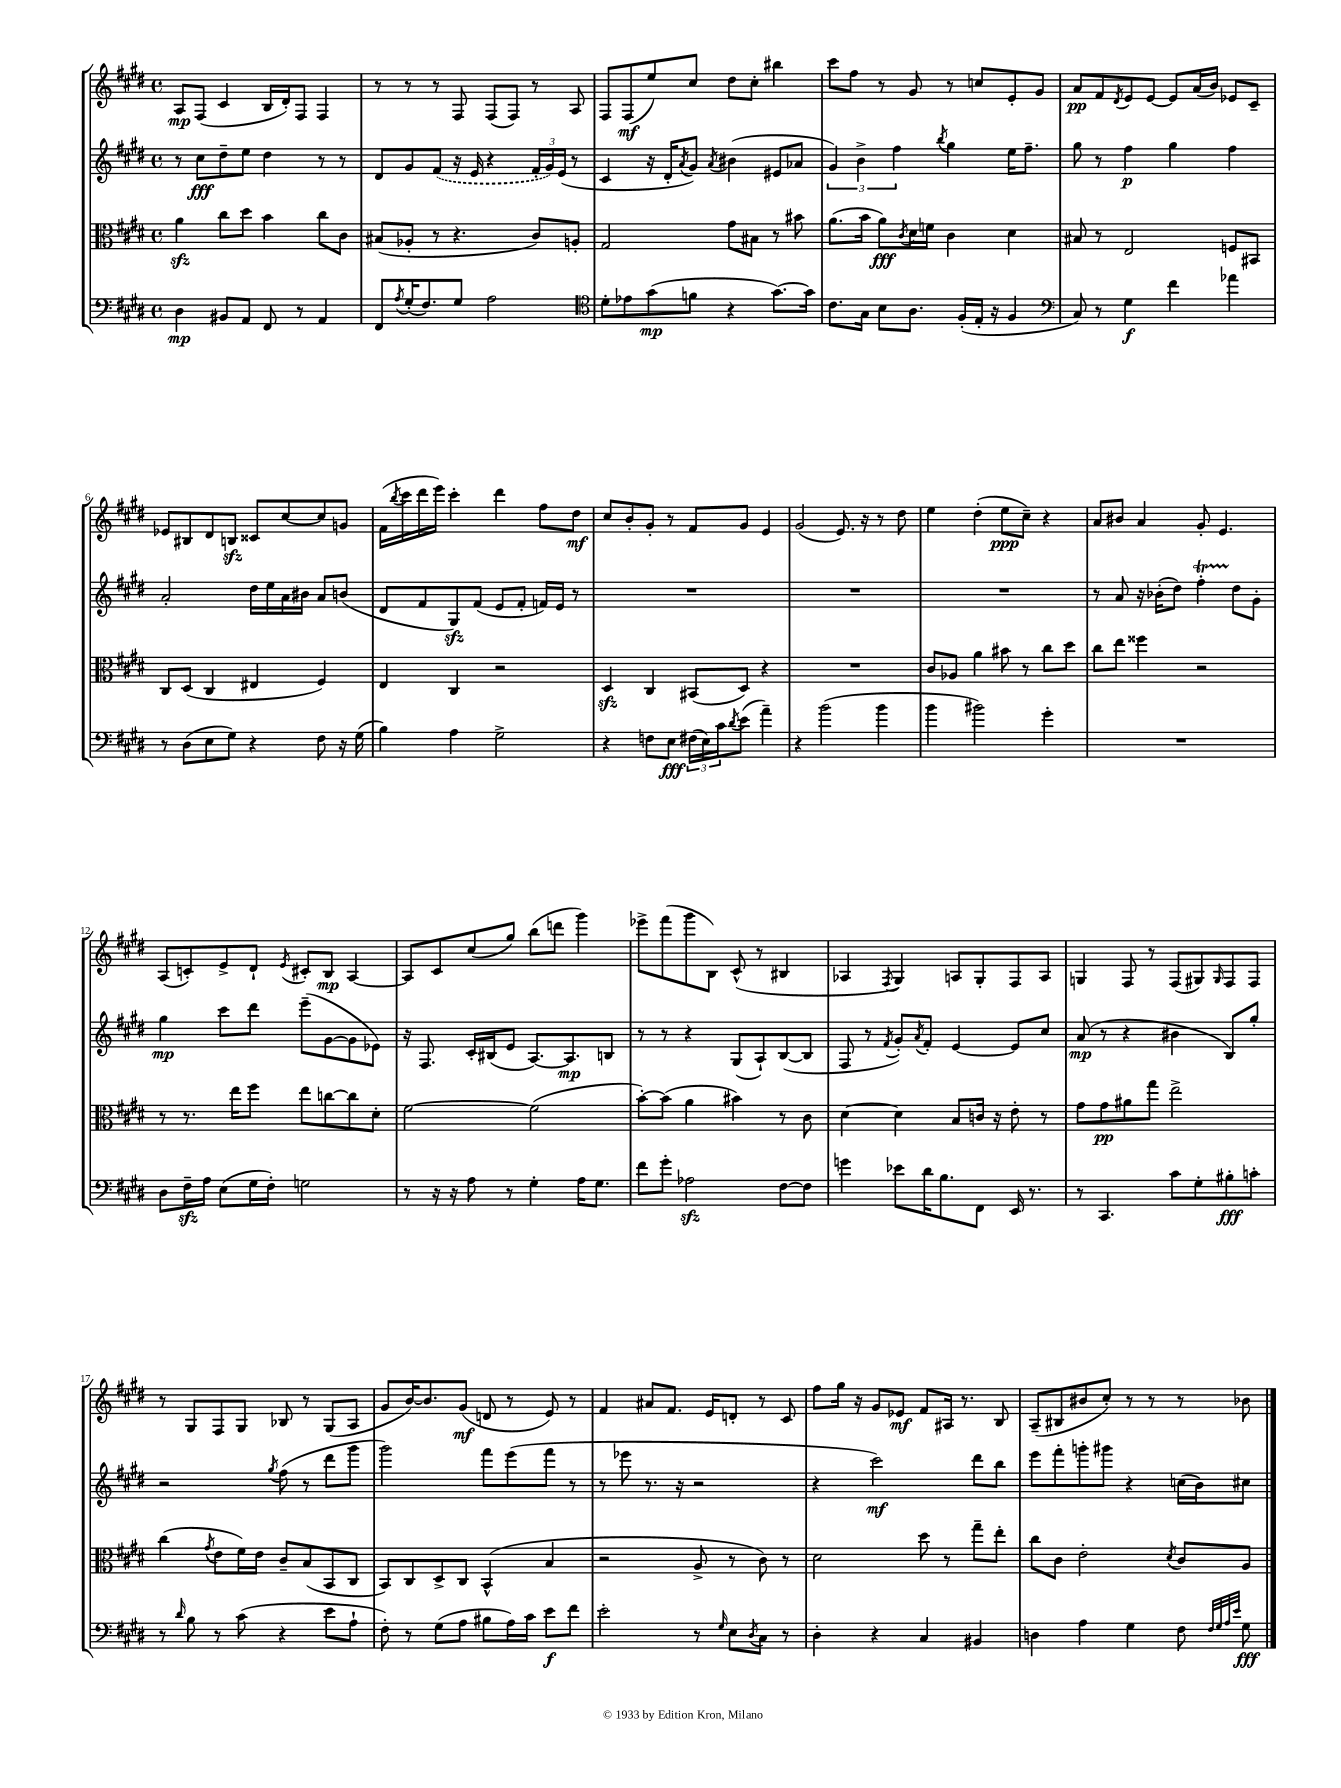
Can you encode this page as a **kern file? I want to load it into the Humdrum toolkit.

**kern	**kern	**kern	**kern
*staff4	*staff3	*staff2	*staff1
*clefF4	*clefC3	*clefG2	*clefG2
*k[f#c#g#d#]	*k[f#c#g#d#]	*k[f#c#g#d#]	*k[f#c#g#d#]
*M4/4	*M4/4	*M4/4	*M4/4
*met(c)	*met(c)	*met(c)	*met(c)
4D#\	4a\	8r	8A/L
.	.	8cc#\L	(8F#/J
8BB#/L	8cc#\L	8dd#~\	4c#/
8AA/J	8dd#\J	8ee\J	.
8FF#/	4b\	4dd#\	16B/LL
.	.	.	16d#'/J)
8r	.	.	8F#/J
4AA/	8cc#\L	8r	4F#/
.	8c#\J	8r	.
=	=	=	=
8FF#/L	(8B#/L	8d#/L	8r
8qA/	.	.	.
(16G#'/K	8A-'/J	8g#/	8r
8.F#/)	.	.	.
.	8r	(8f#/J	8r
8G#/J	4.r	16r	8F#/
.	.	16e/	.
2A\	.	4r	(8F#/L
.	.	.	8F#/J)
.	8c#/L)	24f#'/LL	8r
.	.	24g#/)	.
.	.	(24e/JJ	.
.	8A'/J	8r	8A/
=	=	=	=
*clefC4	*	*	*
8d#'\L	2G#/	4c#/	8F#/L
8e-\	.	.	(8F#/
(8g#\	.	16r	8ee/)
.	.	16d#'/LK	.
.	.	8qa/	.
8f\J	.	8g#/J)	8cc#/J
.	.	8qa/	.
4r	8g#\L	(4b#\	8dd#\L
.	8B#\J	.	8cc#'\J
[8.g#\L)	8r	8e#/L	4bb#\
.	8b#\	8a-/J	.
16g#\]Jk	.	.	.
=	=	=	=
8.c#\L	(8.a\L	6g#/)	8ccc#\L
.	.	.	8ff#\J
.	.	6b^\	.
16G#\Jk	16b\Jk	.	.
8B\L	8a\L)	.	8r
.	.	6ff#\	.
.	8qc#/	.	.
8.A\J	16d#\L	.	8g#/
.	16f\JJ	.	.
.	.	8qbb/	.
.	4c#\	4gg#\	8r
(16F#'/LL	.	.	.
16E'/JJ	.	.	8cc/L
16r	.	.	.
4F#/	4d#\	16ee\LK	8e'/
.	.	8.ff#~\J	.
.	.	.	8g#/J
=	=	=	=
*clefF4	*	*	*
8C#/)	8B#/	8gg#\	8a/L
8r	8r	8r	8f#/
.	.	.	8qd#/
4G#\	2E/	4ff#\	8e/
.	.	.	[8e/J
4f#\	.	4gg#\	8e/]L
.	.	.	(16a/L
.	.	.	16b/JJ)
4a-\	8F/L	4ff#\	8e-/L
.	8BB#/J	.	8c#~/J
=	=	=	=
8r	8C#/L	2a'/	8e-/L
(8D#\L	(8D#/J	.	8B#/
8E\	4C#/	.	8d#/
8G#\J)	.	.	8B/J
4r	4E#/	16dd#\LL	8c##/L
.	.	16ee\	.
.	.	16a\	[8cc#/
.	.	16b#\JJ	.
8F#\	4F#/)	8a/L	8cc#/]
16r	.	(8b/J	8g/J
(16G#\	.	.	.
=	=	=	=
4B\)	4E/	8d#/L	(16f#\LL
.	.	.	8qbb/
.	.	.	16ccc#\
.	.	8f#/	16ddd#\
.	.	.	16eee\JJ)
4A\	4C#/	8G#/)	4ccc#'\
.	.	(8f#/J	.
2G#^\	2r	8e/L	4ddd#\
.	.	8f#'/J	.
.	.	16f/LL)	8ff#\L
.	.	16e/JJ	.
.	.	8r	8dd#\J
=	=	=	=
4r	4D#/	1r	8cc#/L
.	.	.	8b'/
8F\L	4C#/	.	8g#'/J
8E\J	.	.	8r
(24F#\LL	(8BB#/L	.	8f#/L
24E\)	.	.	.
24c#\J	.	.	.
8qd#/	.	.	.
(8e\J	8D#/J)	.	8g#/J
4a~\)	4r	.	4e/
=	=	=	=
4r	1r	1r	(2g#/
(2b\	.	.	.
.	.	.	8.e/)
.	.	.	16r
4b\	.	.	8r
.	.	.	8dd#\
=	=	=	=
4b\	8c#/L	1r	4ee\
.	8A-/J	.	.
2b#\)	4a\	.	(4dd#'\
.	8b#\	.	8ee\L
.	8r	.	8cc#~\J)
4g#'\	8cc#\L	.	4r
.	8dd#\J	.	.
=	=	=	=
1r	8cc#\L	8r	8a/L
.	8ee\J	8a/	8b#/J
.	4ff##\	16r	4a/
.	.	(16b-'\LK	.
.	.	8dd#\J)	.
.	2r	4ff#'\	8g#'/
.	.	.	4.e/
.	.	8dd#\L	.
.	.	8g#'\J	.
=	=	=	=
8D#\L	8r	4gg#\	(8A/L
16F#~\L	8.r	.	8c'/)
16A\JJ	.	.	.
(8E\L	.	8ccc#\L	8e^/
.	16ee\LK	.	.
16G#\L	8ff#\J	8ddd#\J	8d#`/J
16F#'\JJ)	.	.	.
.	.	.	8qe/
2G\	8ee\L	(8eee~\L	8c#'/L
.	[8cc\	[8g#\	8B/J
.	8cc\]	8g#\]	[4A/
.	8d#'\J	8e-\J)	.
=	=	=	=
8r	[2f#\	16r	8A/]L
.	.	8.F#/	.
16r	.	.	8c#/
16r	.	.	.
8A\	.	16c#'/LL	(8cc#/
.	.	(16B#/J	.
8r	.	8e/J	8gg#/J)
4G#'\	(2f#\]	[8.A/L)	(8bb\L
.	.	.	8ddd\J
.	.	8.A/]	.
16A\LK	.	.	4ggg#\)
8.G#\J	.	.	.
.	.	8B/J	.
=	=	=	=
8f#\L	[8b'\L)	8r	8eee-^\L
8g#'\J	(8b\]J	8r	(8fff#\
2A-\	4a\	4r	8ggg#\
.	.	.	8B\J)
.	4b#\)	(8G#/L	(8c#^^/
.	.	8A`/)	8r
[8F#\L	8r	([8B/	4B#/
8F#\]J	8c#\	8B/]J	.
=	=	=	=
4g\	[4d#\	8F#/	4A-/
.	.	8r	.
.	.	8qf#/	8qF#/
8e-\L	4d#\]	8g#'/L)	4G#/)
.	.	8qa/	.
16d#\K	.	8f#'/J	.
8.B\	.	.	.
.	8B/L	[4e/	8A/L
8FF#\J	16c/Jk	.	8G#'/
.	16r	.	.
16EE/	8e'\	8e/]L	8F#/
8.r	.	.	.
.	8r	8cc#/J	8A/J
=	=	=	=
8r	8g#\L	(8a/	4G/
4.CC#/	8g#\	8r	.
.	8a#\	4r	8F#/
.	8gg#\J	.	8r
8c#\L	2ee^\	4b#\	(8F#/L
8G#'\	.	.	8G#/)
.	.	.	16qqG#/
8B#'\	.	8B/L)	8F#/
8c'\J	.	8gg#'/J	8F#/J
=	=	=	=
8r	(4cc#\	2r	8r
16qqd#/	.	.	.
8B\	.	.	8G#/L
.	8qg#/	.	.
8r	8e\L	.	8F#/
(8c#\	16f#\L)	.	8G#/J
.	16e\JJ	.	.
.	.	8qgg#/	.
4r	8c#~/L	(8ff#\	8B-/
.	(8B/	8r	8r
8e\L	8BB/	8ddd#\L	(8G#/L
8A`\J	8C#/J	8ggg#\J	8A/J
=	=	=	=
8F#'\)	8BB/L)	2ggg#\)	8g#/L
8r	8C#/	.	[16b/K)
.	.	.	8.b/]
(8G#\L	8D#^/	.	.
8A\J	8C#/J	.	(8g#/J
8B#\L	(4BB^^/	8fff#\L	8d/
16A\L)	.	(8eee\	8r
16c#\JJ	.	.	.
8e\L	4B/	8fff#\J	8e/)
8f#\J	.	8r	8r
=	=	=	=
2e'\	2r	8r	4f#/
.	.	8eee-\	.
.	.	8.r	8a#/L
.	.	.	8.f#/J
.	.	16r	.
8r	8A^/	2r	.
.	.	.	16e/LK
16qqG#/	.	.	.
8E\L	8r	.	8d'/J
8qD#/	.	.	.
8C#\J	8c#\)	.	8r
8r	8r	.	8c#/
=	=	=	=
4D#'\	2d#\	4r	8ff#\L
.	.	.	16gg#\Jk
.	.	.	16r
4r	.	2ccc#\)	8g#/L
.	.	.	8e-/J
4C#/	8dd#\	.	8f#/L
.	8r	.	16A#/Jk
.	.	.	8.r
4BB#/	8gg#~\L	8ddd#\L	.
.	8ee'\J	8bb\J	8B/
=	=	=	=
4D\	8cc#\L	8eee\L	(8A~/L
.	8c#\J	8fff#'\	8B#/
4A\	2e'\	8ggg'\	8b#/
.	.	8ggg#\J	8cc#'/J)
4G#\	.	4r	8r
.	.	.	8r
.	8qd#/	.	.
8F#\	8c#/L	(16cc\LL	8r
.	.	16b\J)	.
32qqF#/LLL	.	.	.
32qqG#/	.	.	.
32qqA/	.	.	.
32qqe/JJJ	.	.	.
8G#\	8A/J	8cc#\J	8b-\
==	==	==	==
*-	*-	*-	*-
